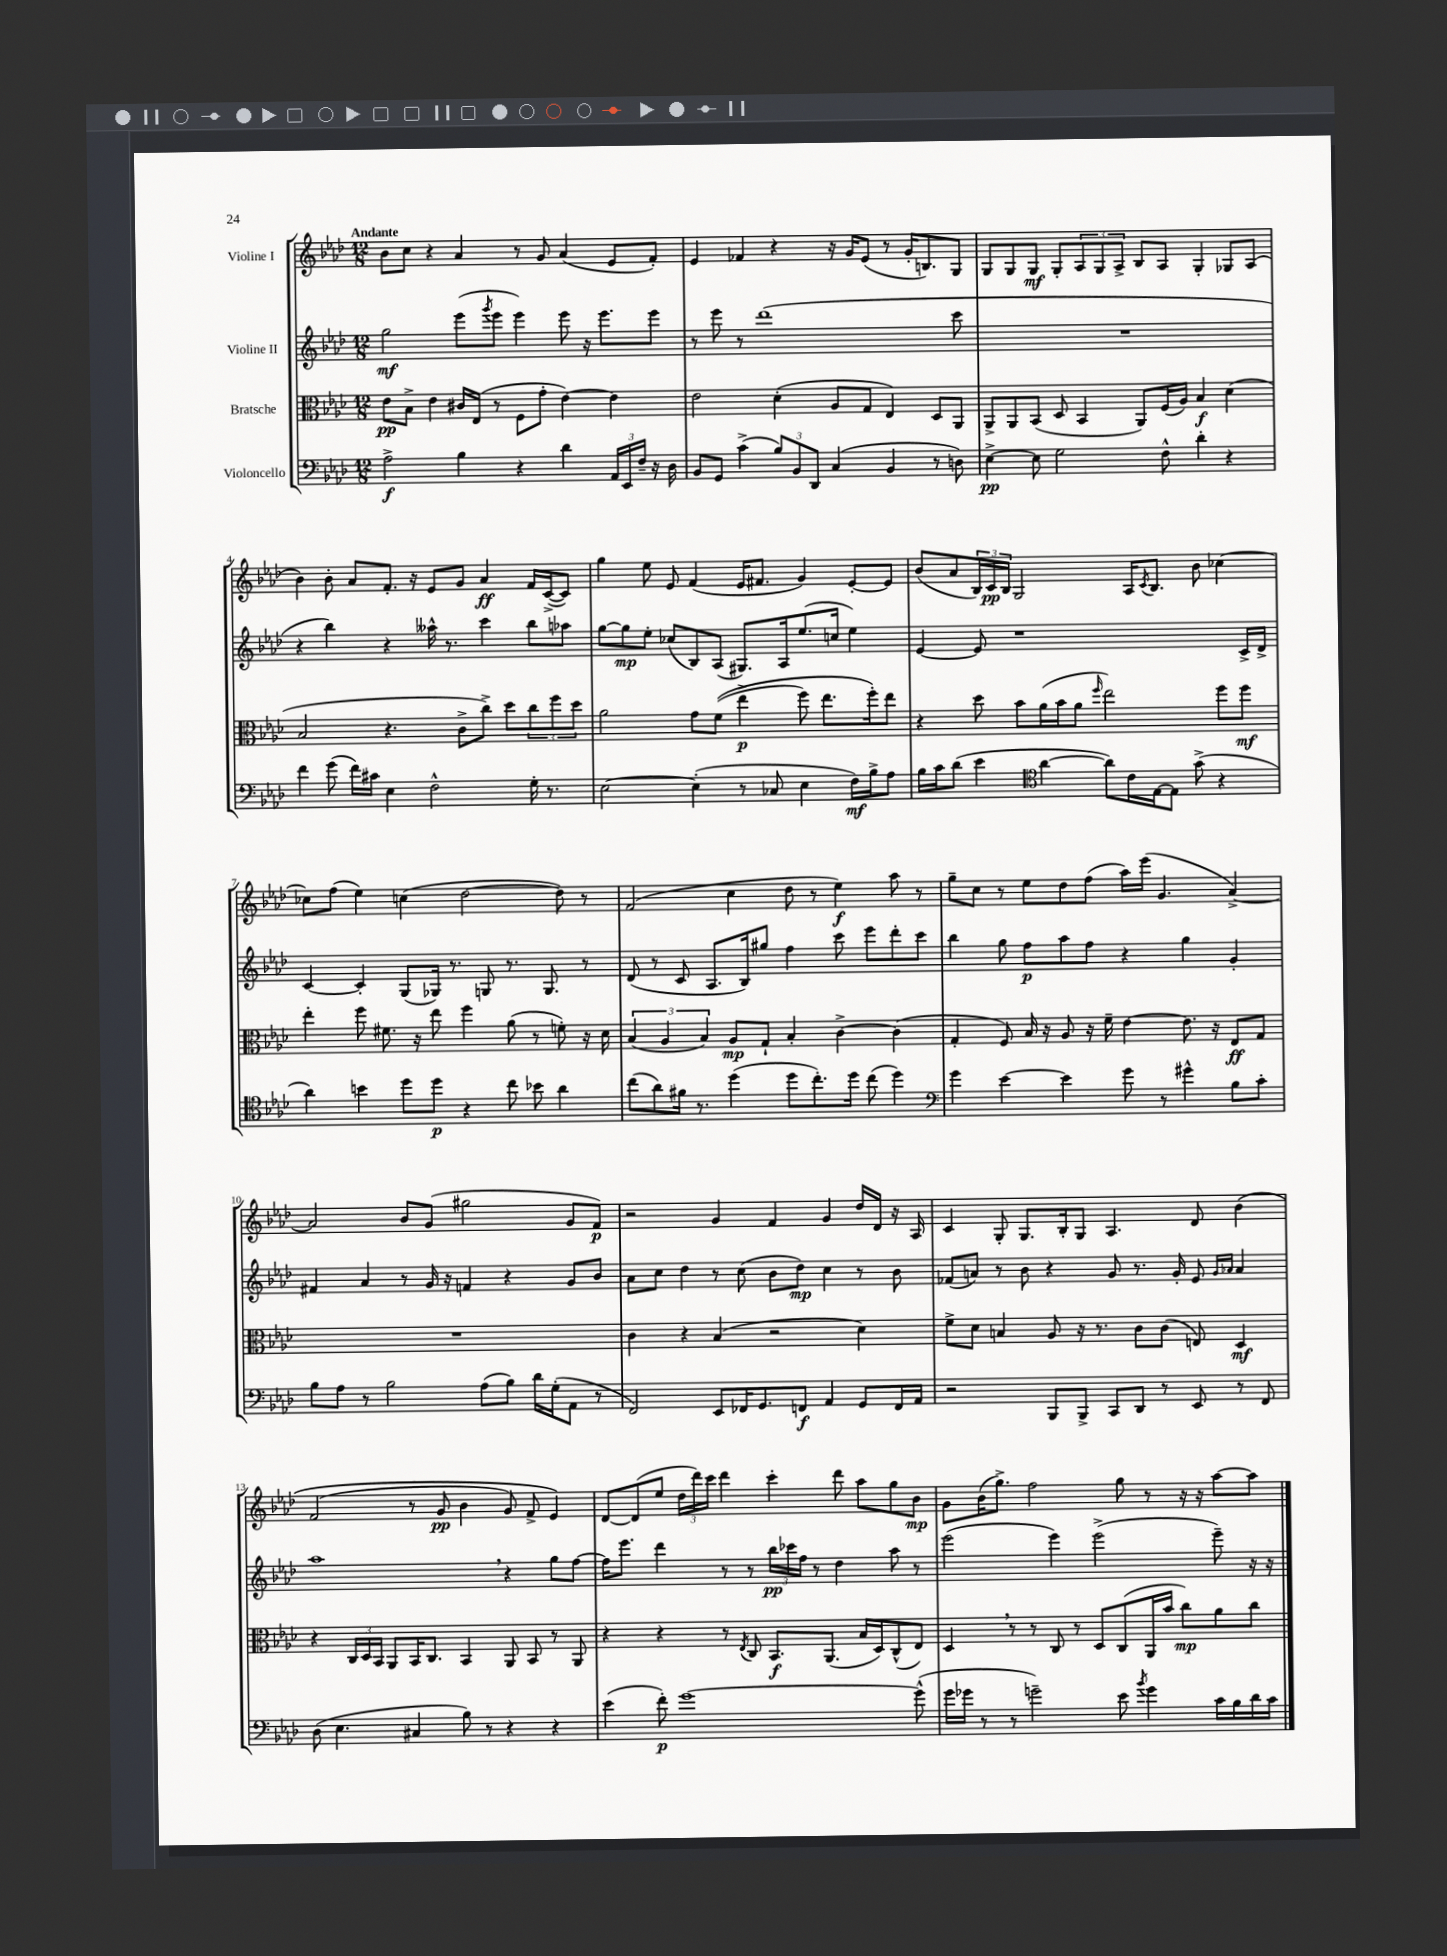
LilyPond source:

<<
\new StaffGroup <<
\new Staff = "s0" \with { instrumentName = "Violine I" } {
    \clef treble \key aes \major \numericTimeSignature \time 12/8 \tempo "Andante"
    bes'8 c''8 r4 aes'4 r8 g'8 aes'4( ees'8 f'8-.) |
    ees'4 fes'4 r4 r16 g'16 ees'8( r8 g'16-. b8.) g8 |
    g8 g8 g8\mf g8-. \tuplet 3/2 { aes8 g8 aes8-> } bes8 aes8 g4-. ges8 aes8( |
    bes'4) bes'8-. aes'8 f'8.-. r16 ees'8 g'8 aes'4\ff f'16 c'16~->( c'8) |
    g''4 ees''8 ees'8 f'4( ees'16 fis'8. g'4) ees'8~-. ees'8 |
    bes'8( aes'8 \tuplet 3/2 { bes16) c'16\pp bes16 } g2 aes16 \acciaccatura { c'8 } bes8. bes'8 ces''4~ |
    ces''8 f''8( ees''4) c''4( des''2~ des''8) r8 |
    f'2( c''4 des''8 r8 ees''4\f) aes''8 r8 |
    g''8-- c''8 r8 ees''8 des''8 f''8( aes''16) ees'''16( g'4. aes'4~->) |
    aes'2 bes'8 g'8( gis''2 g'8 f'8\p) |
    r2 g'4 f'4 g'4 des''16 des'16 r16 aes16 |
    c'4 g8-. g8. bes16-. g8 aes4. des'8 bes'4\( |
    f'2( r8 g'8\pp bes'4 g'8) f'8-> ees'4\) |
    des'8~ des'8( ees''8 \tuplet 3/2 { des''16 des'''16) c'''16 } des'''4 c'''4-. des'''8 aes''8 g''8 bes'8\mp |
    g'8 bes'16( g''8.->) f''2 g''8 r8 r16 r16 aes''8~ aes''8 \bar "|." |
}
\new Staff = "s1" \with { instrumentName = "Violine II" } {
    \clef treble \key aes \major \numericTimeSignature \time 12/8
    g''2\mf ees'''8( \acciaccatura { g'''8 } ees'''8 ees'''4) ees'''8 r16 ees'''8. ees'''8 |
    r8 ees'''8 r8 des'''1( c'''8 |
    R1. |
    r4 bes''4) r4 aeses''16-^ r8. c'''4 bes''8 aes''8 |
    g''8~ g''8\mp ees''8-. ces''8( bes8) aes8( gis8.) aes16 ees''8.( c''16 ees''4) |
    ees'4~ ees'8 r1 c'16-> des'16-> |
    c'4~ c'4-. g8( ges16) r8. g8 r8. g8. r8 |
    des'8( r8 c'8 aes8. bes16) gis''8 f''4 c'''8 ees'''8 des'''8-. c'''8 |
    bes''4 g''8 f''8\p aes''8 f''8 r4 g''4 g'4-. |
    fis'4 aes'4 r8 g'16 r16 f'4 r4 g'8 bes'8 |
    aes'8 c''8 des''4 r8 c''8( bes'8 des''8\mp) c''4 r8 bes'8 |
    fes'8( a'8) r8 bes'8 r4 g'8 r8. g'16-. ees'8 \grace { g'16 aes'16 } aes'4 |
    aes''1 \breathe r4 g''8 f''8~ |
    f''16 ees'''8. des'''4 r8 r8 \tuplet 3/2 { bes''16\pp ces'''16 f''16 } r8 des''4 aes''8 r8 |
    ees'''2( ees'''4) ees'''2->( ees'''8--) r16 r16 \bar "|." |
}
\new Staff = "s2" \with { instrumentName = "Bratsche" } {
    \clef alto \key aes \major \numericTimeSignature \time 12/8
    ees'8\pp bes8-> ees'4 cis'16 ees16( r8 f8 g'8-. ees'4~) ees'4 |
    ees'2 des'4-.( aes8 g8 ees4) des8 aes,8 |
    aes,8-> aes,8 bes,8( des8 bes,4 aes,8) f16( aes16) bes4\f des'4( |
    bes2 r4. c'8-> c''8->) des''8 \tuplet 3/2 { c''8 f''8 des''8 } |
    aes'2 g'8 f'8(\( ees''4->\p f''8) ees''8. f''16-.\) ees''8 |
    r4 des''8 bes'8 aes'16( bes'16 aes'8 \grace { f''16 } ees''2) f''8 f''8\mf |
    ees''4-. f''8 fis'8. r16 ees''8 f''4 aes'8( r8 f'8-.) r16 des'16 |
    \tuplet 3/2 { bes4( aes4 bes4) } aes8\mp g8-! bes4-. c'4~-> c'4( |
    g4-. f8) bes16 r16 aes8 r16 f'16-- ees'4~ ees'8. r16 ees8\ff g8 |
    R1. |
    c'4 r4 bes4( r2 des'4) |
    f'8-> des'8 b4 aes8 r16 r8. c'8 c'8( e8) des4\mf |
    r4 \tuplet 3/2 { c16 des16 bes,16 } aes,8 bes,16 c8. bes,4 aes,8 bes,8 r8 aes,8 |
    r4 r4 r8 \acciaccatura { ees8 } c8 bes,8.\f aes,8.( bes16 des16) c8-^( ees8) |
    des4 \breathe r8 r8 c8 r8 des8 c8( aes,16 bes'16 c''8\mp) aes'8 c''8 \bar "|." |
}
\new Staff = "s3" \with { instrumentName = "Violoncello" } {
    \clef bass \key aes \major \numericTimeSignature \time 12/8
    aes2->\f bes4 r4 des'4 \tuplet 3/2 { aes,16 ees,16 f16-- } r16 des16 |
    bes,8 g,8 c'4->( \tuplet 3/2 { bes8) bes,8 des,8 } c4( bes,4 r8 d8) |
    ees4~->\pp ees8 g2 f8-^ des'4-. r4 |
    f'4 g'8( f'16) cis'16 ees4 f2-^ g16-. r8. |
    ees2~ ees4-.( r8 ces8 ees4 f16\mf) bes16-> aes8 |
    bes16 c'16 des'8( ees'4 \clef tenor aes'4~ aes'8) c'16 ees16~ ees8 g'8->( r4 |
    aes'4) b'4 des''8 des''8\p r4 c''8 bes'8 aes'4 |
    c''8( aes'8) fis'16 r8. des''4( des''8 c''8.-.) des''16 c''8( des''4) |
    \clef bass g'4 ees'4~ ees'4 g'8 r8 gis'4-^ bes8 c'8-. |
    bes8 aes8 r8 bes2 aes8( bes8) des'16 g16-.( aes,8 r8 |
    f,2) ees,8 fes,16 g,8. f,8\f aes,4 g,8 f,16 aes,16 |
    r2 bes,,8 bes,,8-> c,8 des,8 r8 ees,8 r8 f,8 |
    des8( ees4. cis4 bes8) r8 r4 r4 |
    ees'4( f'8-.\p) g'1~ g'8-^( |
    g'16 ges'16 r8 r8 g'2--) ees'8 \acciaccatura { bes'8 } g'4 c'16 bes16 des'16 c'16 \bar "|." |
}
>>
>>
